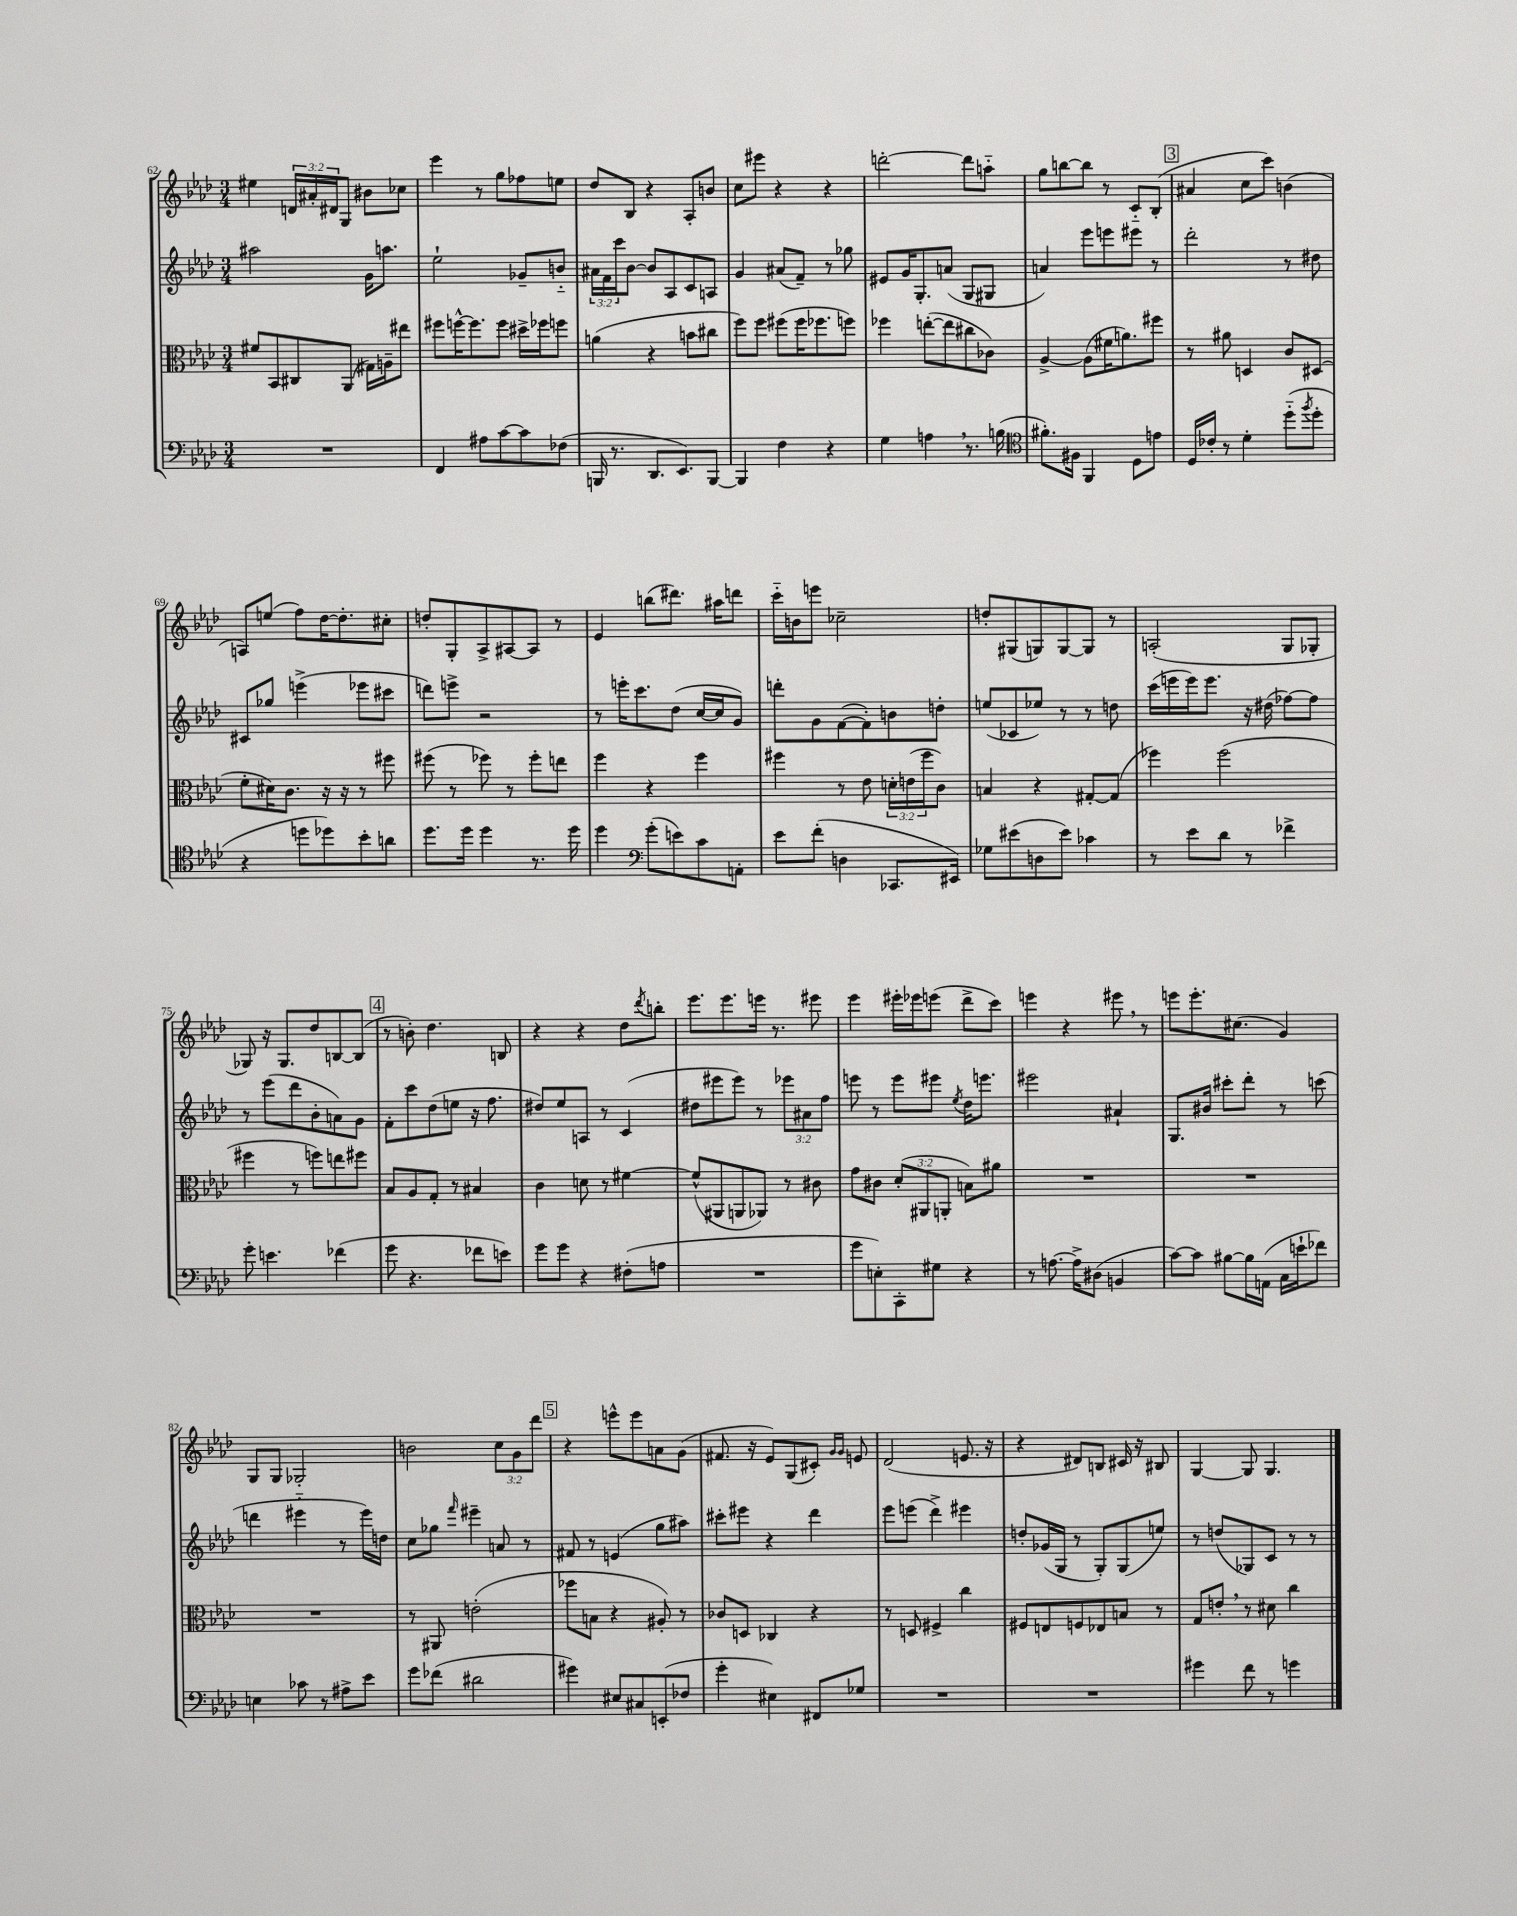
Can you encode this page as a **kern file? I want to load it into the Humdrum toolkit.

**kern	**kern	**kern	**kern
*part4	*part3	*part2	*part1
*staff4	*staff3	*staff2	*staff1
*clefF4	*clefC3	*clefG2	*clefG2
*k[b-e-a-d-]	*k[b-e-a-d-]	*k[b-e-a-d-]	*k[b-e-a-d-]
*M3/4	*M3/4	*M3/4	*M3/4
=62	=62	=62	=62
2.r	8f#X/L	2aa#X\	4ee#X\
.	8BB-/	.	.
.	8C#X/	.	24dn/LL
.	.	.	24a#X'/
.	.	.	24d#X/J
.	(8AA-/J	.	8G/J
.	16G#X\LL)	16g\KL	8b#X\L
.	16An~\J	8.aan\J	.
.	8ee#X\J	.	8cc-X\J
=63	=63	=63	=63
4FF/	8ff#X\L	2ee-`\	4eee-\
.	[16ffn^^\K	.	.
.	8.ff\]	.	.
8A#X\L	.	.	8r
[8c\	8ff\J	.	8gg\L
8c\]	16dd#X^\LL	8g-X~/L	8ff-X\
.	16ff-X\J	.	.
(8F-X\J	8ffn\J	8bn/J	8een\J
=64	=64	=64	=64
16BBBn/	(4an\	24a#X\LL	8dd-/L
.	.	24f\	.
8.r	.	.	.
.	.	24ccc\J	.
.	.	[8b-\J	8B-/J
8.DD-/L	4r	8b-/L]	4r
.	.	8A-/	.
8.EE-/)	.	.	.
.	8bn\L	8c/	8A-'/L
[8BBB/J	8cc#X\J	8An/J	8bn/J
=65	=65	=65	=65
4BBB/]	8ff\L)	4g/	8cc\L
.	8ff\J	.	8eee#X\J
4F\	(8ff#X\L	(8a#X/L	4r
.	16ff#\K	8f~/J)	.
.	8.ff-X\	.	.
4r	.	8r	4r
.	8ffn\J)	8gg-X\	.
=66	=66	=66	=66
4G\	4ff-X\	8e#X/L	[2dddn'\
.	.	16g/K	.
.	.	8.G'/	.
4An,\	([8een'\L	.	.
.	8ee\]	(8an/J	.
8.r	8cc#X\	8G/L	8ddd\L]
.	8c-X\J)	8G#X/J	8aan\J
(16Bn\	.	.	.
=67	=67	=67	=67
*clefC4	*	*	*
8.f#X'\L)	[4A-^/	4an/)	8gg\L
.	.	.	[8bbn\
16F#X\Jk	.	.	.
4FF/	(8A-\L]	8eee-\L	8bb\J]
.	16f#X\K	8eeen\	8r
.	8.an\)	.	.
8D-\L	.	8eee#X\J	8c/L
8en\J	8ff#X\J	8r	(8B-'/J
!!LO:REH:place=s1:t=3
=68	=68	=68	=68
16D-/LL	8r	2ddd-'\	4a#X/
16c-X'/JJ	.	.	.
8r	8a#X\	.	.
4d-'\	4Dn/	.	8cc\L
.	.	.	8ccc\J)
(8dd-\L	8c/L	8r	(4bn\
8qff/	.	.	.
8dd-'\J	(8D#X/J	8dd#X\	.
!!LO:LB:g=z
=69	=69	=69	=69
4r	8f'\L	8c#X/L	8An/L)
.	16d#X\K)	8gg-X/J	(8een/J
.	8.c\J	.	.
8ddn\L	.	(4eeen^\	8ff\L)
8dd-X\)	16r	.	[16dd-\K
.	16r	.	8.dd-'\]
8b-'\	8r	8eee-X\L	.
8an\J	8ff#X\	8ccc#X\J	8cc#X'\J
=70	=70	=70	=70
8.dd-\L	(8ff#X\	8dddn\L)	8ddn'/L
.	8r	8eeen^\J	8G'/
16dd-\Jk	.	.	.
4dd-\	8ff-X\)	2r	8A-^/
.	8r	.	[8A#X/
8.r	8ff-'\L	.	8A#/J]
.	8een\J	.	8r
16dd-\	.	.	.
=71	=71	=71	=71
4dd-\	4ff\	8r	4e-/
.	.	16eeen'\KL	.
.	.	8.ccc\	.
*clefF4	*	*	*
(8g'\L	4r	.	(8bbn\L
8en\)	.	(8dd-\J	8.ddd#X\J)
8c\	4ff\	[16cc/LL	.
.	.	16cc/J]	16aa#X\KL
8AAn'\J	.	8g/J)	8dddn\J
=72	=72	=72	=72
8e-\L	4ff#X\	8dddn'\L	16ccc\LL
.	.	.	16bn\J
(8f'\J	.	8g\	8eeen\J
4Dn\	8r	([8f\	2cc-X~\
.	8e-\	8f'\])	.
8.CC-X/L	24dn'\LL	8bn\	.
.	(24en\	.	.
.	24ff#\J	.	.
.	8c\J)	8ddn'\J	.
16EE#X/Jk)	.	.	.
=73	=73	=73	=73
8G-X\L	4Bn/	(8een/L	8ddn'/L
(8e#X\	.	8c-X/	(8G#X/
8Dn\	4r	8ee-X/J)	8Gn/)
8e#\J)	.	8r	[8G/
4c-X\	[8G#X'/L	8r	8G/J]
.	(8G#/J]	8ddn\	8r
=74	=74	=74	=74
8r	4ff-X\)	(16ccc\LL	(2An'/
.	.	16eeen\	.
8e-\L	.	16eee\J)	.
.	.	8.eee\J	.
8d-\J	(2ff-\	.	.
8r	.	16r	.
.	.	(16dd#X\	.
4f-X^\	.	[8ff-X\L)	8G/L
.	.	8ff-\J]	8G-X'/J
!!LO:LB:g=z
=75	=75	=75	=75
8g'\	4ff#X\	8r	8G-X/)
4.en\	.	(8eee-\L	16r
.	.	.	8.G-/L
.	8r	8ddd-\	.
.	8ffn\L)	8b-'\	8dd-/
(4f-X\	8een\	8an\)	[8Bn/
.	8ff#X\J	8g\J	(8B/J]
!!LO:REH:place=s1:t=4
=76	=76	=76	=76
8g\	8B-/L	8f'\L	8r
4.r	8A-/	8ccc\	8bn'\)
.	8G'/J	(8dd-\	4.dd-\
.	8r	8een\J	.
8f-X\L	4B#X/	16r	.
.	.	8.ff\	.
8en\J)	.	.	8Bn/
=77	=77	=77	=77
8g\L	4c\	8dd#X/L)	4r
8g\J	.	8ee-/	.
4r	8dn\	8An/J	4r
.	8r	8r	.
(8F#X'\L	[4f#X\	(4c/	8dd-\L
.	.	.	8qddd-/
8An\J	.	.	8bbn'\J
=78	=78	=78	=78
2.r	(8f#^^/L]	8dd#X\L	8.eee-\L
.	8AA#X/	8eee#X\	.
.	.	.	8.eee-\
.	8AAn/	8eee#\J)	.
.	8AA-X/J)	8r	16eeen\Jk
.	.	.	8.r
.	8r	12eee-X\L	.
.	.	12a#X\	.
.	8c#X\	.	8eee#X\
.	.	12ff\J	.
=79	=79	=79	=79
8g\L	8g\L	8eeen\	4eee-\
8En'\)	8c#X\J	8r	.
8CC'\	(12d-'/L	8eee\L	16eee#X'\LL
.	.	.	16eee-X\J
.	12AA#X/	.	.
8G#X\J	.	8eee#X\J	(8eeen\J
.	12AAn'/J	.	.
.	.	8qee-/	.
4r	8Bn\L)	16dd-\KL	8ddd-^\L
.	.	8.eeen\J	.
.	8a#X\J	.	8ccc\J)
=80	=80	=80	=80
8r	2.r	2eee#X\	4eeen\
[8.An\	.	.	.
.	.	.	4r
16A^\KL]	.	.	.
(8D#X\J	.	.	.
4BBn/	.	4a#X`/	8eee#X,\
.	.	.	8r
=81	=81	=81	=81
[8c\L)	2.r	8.G/L	8eeen\L
8c\J]	.	.	8.eee'\
.	.	16b#X/Jk	.
[8B#X\L	.	8ccc#X'\L	.
.	.	.	(8.cc#X\J
16B#\L]	.	8ddd-'\J	.
(16AAn\JJ	.	.	.
16C\LL	.	8r	4g/)
16en`\J	.	.	.
8f-X\J)	.	(8cccn\	.
!!LO:LB:g=z
=82	=82	=82	=82
4En\	2.r	4dddn\	8G/L
.	.	.	8G/J
8c-X\	.	4eee#X\	2G-X'/
8r	.	.	.
8A#X^\L	.	8r	.
8e-\J	.	16eee#\LL)	.
.	.	16ddn\JJ	.
=83	=83	=83	=83
8g\L	8r	8cc\L	2bn\
(8f-X\J	8AA#X/	8gg-X\J	.
.	.	16qqfff/	.
2d#X\	(2en'\	4eee#X~\	.
.	.	8an/	12cc\L
.	.	.	12g\
.	.	8r	.
.	.	.	12ddd-\J
!!LO:REH:place=s1:t=5
=84	=84	=84	=84
4g#X\)	8ff-X\L	8f#X/	4r
.	8Bn\J	8r	.
8E#X/L	4r	(4en/	8eeen^^\L
8C#X/	.	.	8eee\
(8EEn'/	8A#X'/)	8gg\L	8an\
8F-X/J	8r	8aa#X\J)	(8g\J
=85	=85	=85	=85
4g'\	8c-X/L	8ccc#X'\L	8.f#X/
.	8Dn/J	8eee#X\J	.
.	.	.	16r
4E#X\)	4C-X/	4r	8e-/L)
.	.	.	(8G/
8FF#X/L	4r	4ddd-\	8c#X'/J)
.	.	.	16qqg/LL
.	.	.	16qqg/JJ
8G-X/J	.	.	8en/
=86	=86	=86	=86
2.r	8r	8eee-\L	(2d-/
.	8Dn/	(8eeen\J	.
.	4F#X^/	4ddd-^\)	.
.	4cc\	4eee#X\	8.en/
.	.	.	16r
=87	=87	=87	=87
2.r	8F#X/L	8ddn'/L	4r
.	8En/	(16g-X/L	.
.	.	16G/JJ	.
.	8Fn/	8r	8d#X/L)
.	8E-X/	8G'/L)	8Bn/J
.	8Bn/J	(8G/	16c#X/
.	.	.	16r
.	8r	8een/J)	8B#X/
=88	=88	=88	=88
4g#X\	8G/L	8r	[4G/
.	8en',/J	(8ddn/L	.
8f\	8r	8G-X/)	8G/]
8r	8d#X\	8c/J	4.G/
4gn\	4cc\	8r	.
.	.	8r	.
==	==	==	==
*-	*-	*-	*-
